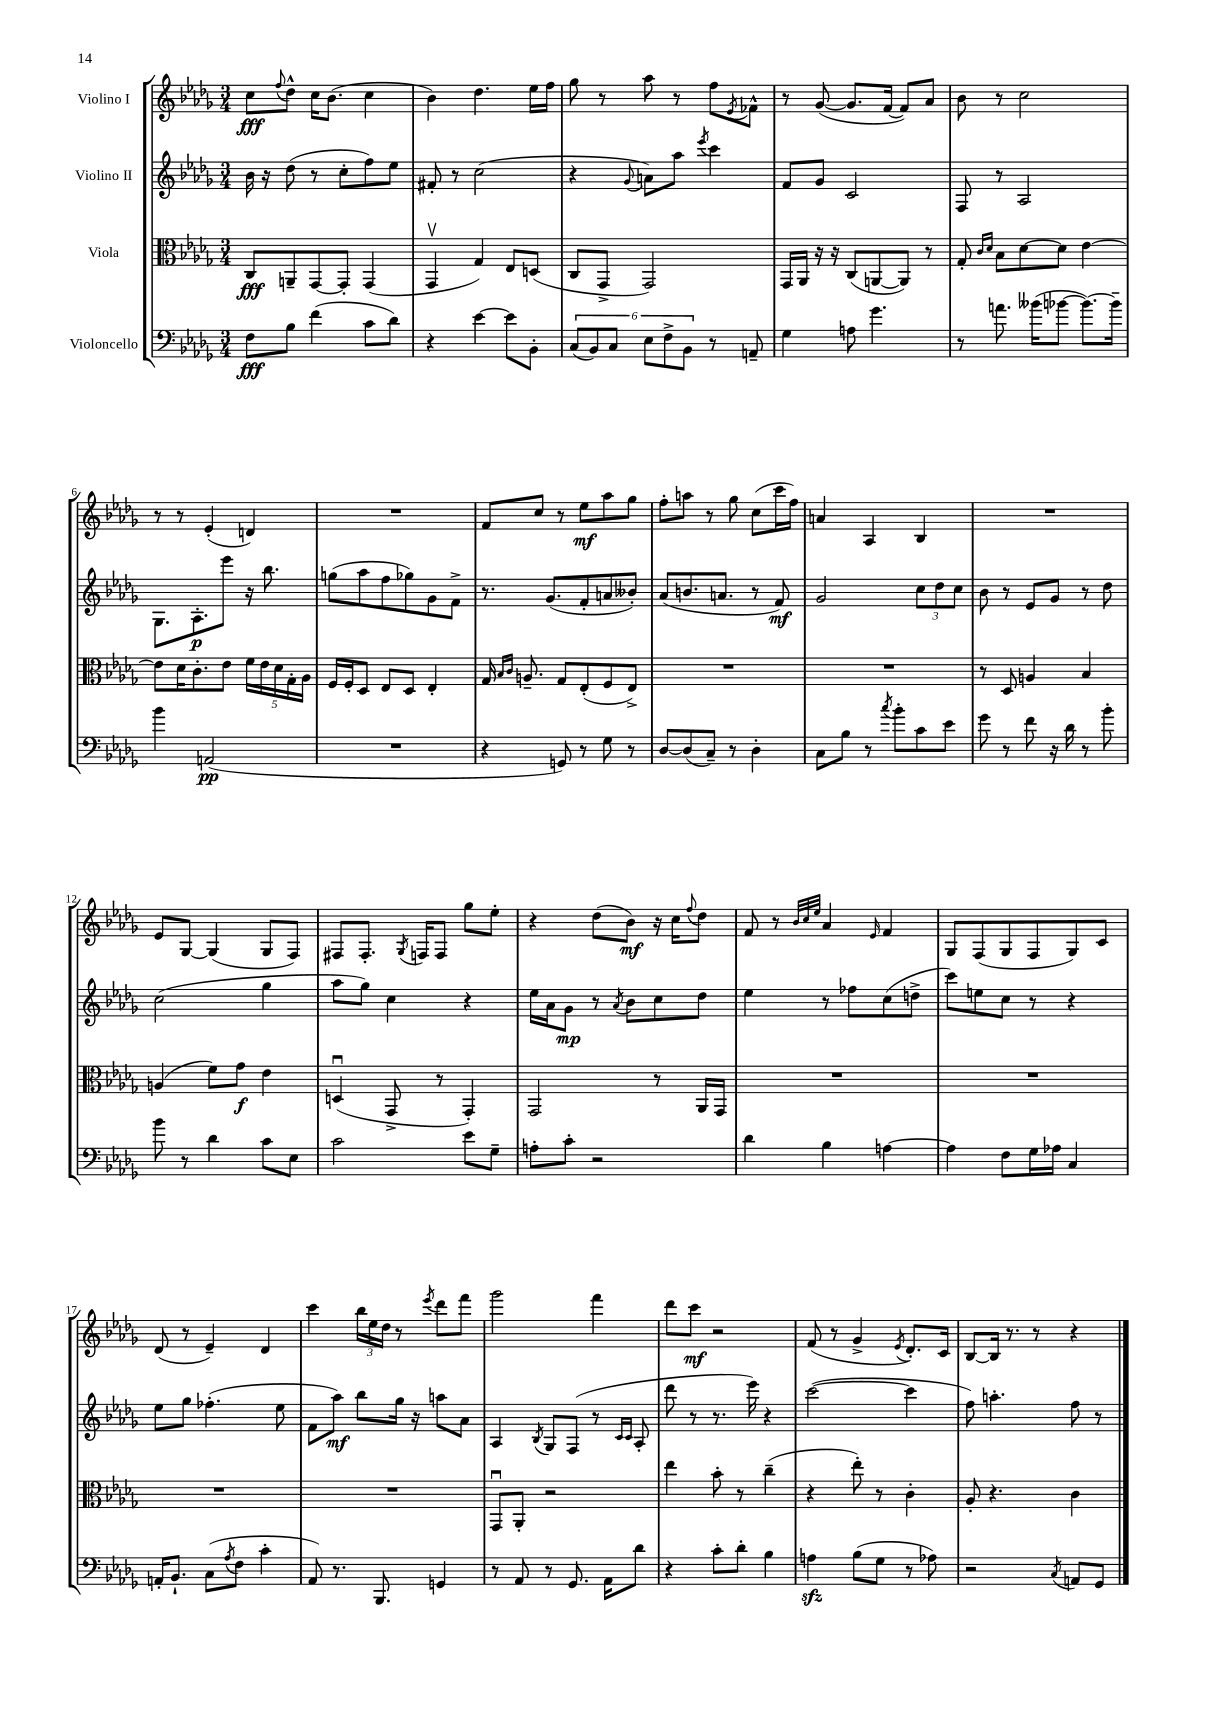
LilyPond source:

<<
\new StaffGroup <<
\new Staff = "s0" \with { instrumentName = "Violino I" } {
    \clef treble \key des \major \numericTimeSignature \time 3/4
    c''8\fff \appoggiatura { f''8 } des''8-^ c''16 bes'8.( c''4 |
    bes'4) des''4. ees''16 f''16 |
    ges''8 r8 aes''8 r8 f''8 \acciaccatura { ees'8 } fes'8-^ |
    r8 ges'8~( ges'8. f'16~ f'8) aes'8 |
    bes'8 r8 c''2 |
    r8 r8 ees'4-.( d'4) |
    R2. |
    f'8 c''8 r8 ees''8\mf aes''8 ges''8 |
    f''8-. a''8 r8 ges''8 c''8( c'''16 f''16) |
    a'4 aes4 bes4 |
    R2. |
    ees'8 ges8~ ges4( ges8 f8) |
    fis8 fis8.-. \acciaccatura { ges8 } f16 f8 ges''8 ees''8-. |
    r4 des''8( bes'8\mf) r16 c''16 \appoggiatura { f''8 } des''8 |
    f'8 r8 \grace { bes'32 c''32 ees''32 } aes'4 \grace { ees'16 } f'4 |
    ges8 f8( ges8 f8 ges8) c'8 |
    des'8( r8 ees'4--) des'4 |
    c'''4 \tuplet 3/2 { bes''16 ees''16 des''16 } r8 \acciaccatura { ees'''8 } des'''8 f'''8 |
    ges'''2 f'''4 |
    des'''8 c'''8\mf r2 |
    f'8( r8 ges'4-> \acciaccatura { ees'8 } des'8.-.) c'16 |
    bes8~ bes16 r8. r8 r4 \bar "|." |
}
\new Staff = "s1" \with { instrumentName = "Violino II" } {
    \clef treble \key des \major \numericTimeSignature \time 3/4
    bes'16 r16 des''8( r8 c''8-. f''8) ees''8 |
    fis'8-. r8 c''2( |
    r4 \appoggiatura { ges'8 } a'8) aes''8 \acciaccatura { ees'''8 } c'''4 |
    f'8 ges'8 c'2 |
    f8 r8 aes2 |
    ges8. aes8.-.\p ees'''8 r16 bes''8. |
    g''8( aes''8 f''8 ges''8) ges'8 f'8-> |
    r8. ges'8.( f'8-. a'8 beses'8-.) |
    aes'8( b'8. a'8. r8 f'8\mf) |
    ges'2 \tuplet 3/2 { c''8 des''8 c''8 } |
    bes'8 r8 ees'8 ges'8 r8 des''8 |
    c''2( ges''4 |
    aes''8 ges''8) c''4 r4 |
    ees''16 aes'16 ges'8\mp r8 \acciaccatura { aes'8 } bes'8 c''8 des''8 |
    ees''4 r8 fes''8 c''8( d''8-> |
    c'''8) e''8 c''8 r8 r4 |
    ees''8 ges''8 fes''4.-.( ees''8 |
    f'8 aes''8\mf) bes''8 ges''16 r16 a''8 aes'8 |
    aes4 \acciaccatura { bes8 } ges8 f8( r8 \grace { c'16 c'16 } aes8-. |
    des'''8 r8 r8. ees'''16) r4 |
    c'''2~( c'''4 |
    f''8) a''4.-. f''8 r8 \bar "|." |
}
\new Staff = "s2" \with { instrumentName = "Viola" } {
    \clef alto \key des \major \numericTimeSignature \time 3/4
    c8\fff a,8-- ges,8~ ges,8-. ges,4( |
    ges,4\upbow ges4) ees8 d8( |
    c8 ges,8-> ges,2) |
    ges,16 aes,16 r16 r16 c8( a,8~ a,8) r8 |
    ges8-. \grace { c'16 des'16 } bes8 des'8~ des'8 ees'4~ |
    ees'8 des'16 c'8.-. ees'8 \tuplet 5/4 { f'16 ees'16 des'16 ges16-. aes16 } |
    f16 f16-. des8 ees8 des8 ees4-. |
    ges16 \grace { bes16 c'16 } a8.-- ges8 ees8-.( f8 ees8->) |
    R2. |
    R2. |
    r8 des8 a4 bes4 |
    a4( f'8) ges'8\f ees'4 |
    d4\downbow( ges,8-> r8 ges,4-.) |
    ges,2 r8 aes,16 ges,16 |
    R2. |
    R2. |
    R2. |
    R2. |
    ges,8\downbow aes,8-. r2 |
    ees''4 bes'8-. r8 c''4--( |
    r4 ees''8-.) r8 c'4-. |
    aes8-. r4. c'4 \bar "|." |
}
\new Staff = "s3" \with { instrumentName = "Violoncello" } {
    \clef bass \key des \major \numericTimeSignature \time 3/4
    f8\fff bes8 f'4( c'8 des'8) |
    r4 ees'4~ ees'8 bes,8-. |
    \tuplet 6/4 { c8( bes,8) c8 ees8 f8-> bes,8 } r8 a,8-- |
    ges4 a8 ges'4. |
    r8 a'8. beses'16( bes'8~ bes'8.~) bes'16-- |
    bes'4 a,2\pp( |
    R2. |
    r4 g,8) r8 ges8 r8 |
    des8~ des8( c8--) r8 des4-. |
    c8 bes8 r8 \acciaccatura { c''8 } bes'8-. c'8 ees'8 |
    ges'8 r8 f'8 r16 des'16 r8 bes'8-. |
    bes'8 r8 des'4 c'8 ees8 |
    c'2 ees'8 ges8-- |
    a8-. c'8-. r2 |
    des'4 bes4 a4~ |
    a4 f8 ges16 aes16 c4 |
    a,16-. bes,8.-! c8( \acciaccatura { aes8 } f8 c'4-. |
    aes,8) r8. bes,,8. g,4 |
    r8 aes,8 r8 ges,8. aes,16 des'8 |
    r4 c'8-. des'8-. bes4 |
    a4\sfz bes8( ges8 r8 aes8) |
    r2 \acciaccatura { c8 } a,8 ges,8 \bar "|." |
}
>>
>>
